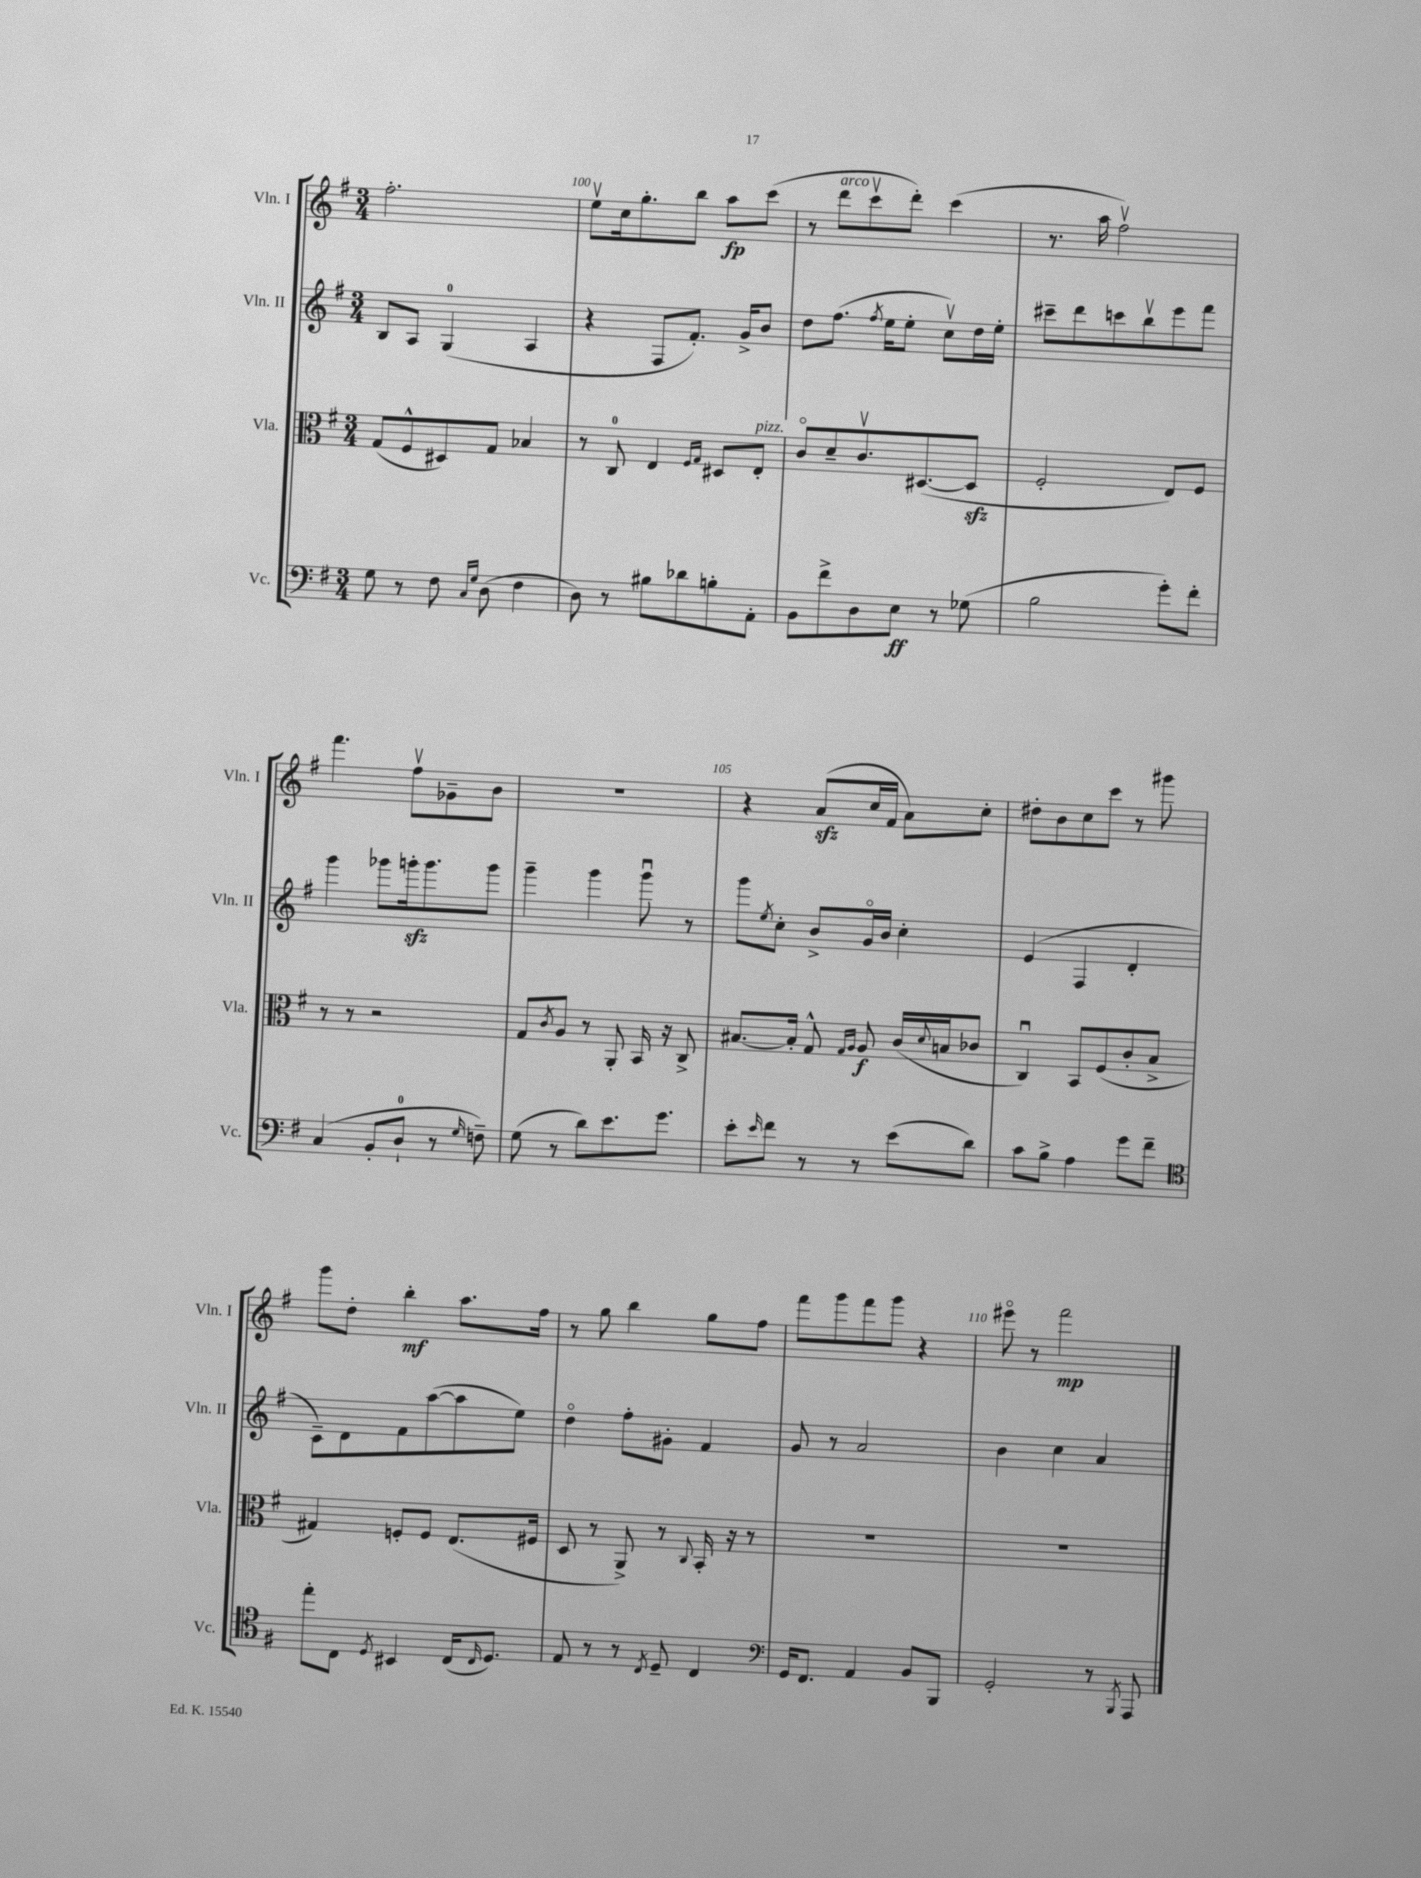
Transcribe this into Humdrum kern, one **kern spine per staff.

**kern	**dynam	**kern	**dynam	**kern	**kern	**dynam
*part4	*part4	*part3	*part3	*part2	*part1	*part1
*staff4	*staff4	*staff3	*staff3	*staff2	*staff1	*staff1
*I"Vc.	*	*I"Vla.	*	*I"Vln. II	*I"Vln. I	*
*I'Vc.	*	*I'Vla.	*	*I'Vln. II	*I'Vln. I	*
*clefF4	*	*clefC3	*	*clefG2	*clefG2	*
*k[f#]	*	*k[f#]	*	*k[f#]	*k[f#]	*
*M3/4	*	*M3/4	*	*M3/4	*M3/4	*
=99	=99	=99	=99	=99	=99	=99
8G\	.	(8G/L	.	8B/L	2.ff#'\	.
8r	.	8F#^^/	.	8A/J	.	.
8F#\	.	8D#X/)	.	(4G/	.	.
16qqC/LL	.	.	.	.	.	.
16qqG/JJ	.	.	.	.	.	.
(8D\	.	8G/J	.	.	.	.
4F#\	.	4B-X/	.	4A/	.	.
=100	=100	=100	=100	=100	=100	=100
8D\)	.	8r	.	4r	8eev\L	.
8r	.	8C/	.	.	16cc\k	.
.	.	.	.	.	8.gg'\	.
8B#X\L	.	4E/	.	8F#/L	.	.
8d-X\	.	.	.	8.f#'/J)	8bb\J	.
.	.	16qqF#/LL	.	.	.	.
.	.	16qqG/JJ	.	.	.	.
8Bn'\	.	8D#X/L	.	.	8aa\L	fp
.	.	.	.	16g^/KL	.	.
!	!	!LO:TX:a:i:t=pizz.	!	!	!	!
8AA'\J	.	8E'/J	.	8b/J	(8ccc\J	.
=101	=101	=101	=101	=101	=101	=101
8BB\L	.	8c/L	.	8dd\L	8r	.
!	!	!	!	!	!LO:TX:a:i:t=arco	!
8f#^\	.	8d~/	.	(8.ff#\J	8ddd\L	.
8D\	.	8.cv/	.	.	8cccv\	.
.	.	.	.	8qff#/	.	.
.	.	.	.	16ee\KL	.	.
8E\J	ff	.	.	8ee'\J	8ddd'\J)	.
.	.	([8.D#X/	.	.	.	.
8r	.	.	.	8ccv\L)	(4ccc\	.
(8G-X\	.	8D#zz/J]	.	16dd\L	.	.
.	.	.	.	16ee'\JJ	.	.
=102	=102	=102	=102	=102	=102	=102
2B\	.	2F#'/	.	8ccc#X~\L	8.r	.
.	.	.	.	8ddd\	.	.
.	.	.	.	.	16aa\	.
.	.	.	.	8cccn\	2ff#v\)	.
.	.	.	.	8bbv\	.	.
8g'\L)	.	8E/L)	.	8eee\	.	.
8f#'\J	.	8F#/J	.	8fff#\J	.	.
!!LO:LB:g=z
=103	=103	=103	=103	=103	=103	=103
(4C/	.	8r	.	4ggg\	4.fff#\	.
.	.	8r	.	.	.	.
8BB'/L	.	2r	.	8ggg-X\L	.	.
8D`/J	.	.	.	16gggnzz'\k	8ff#v\L	.
.	.	.	.	8.ggg\	.	.
8r	.	.	.	.	8g-X~\	.
16qqG/	.	.	.	.	.	.
8Fn~\)	.	.	.	8ggg\J	8b\J	.
=104	=104	=104	=104	=104	=104	=104
(8G\	.	8G/L	.	4ggg~\	2.r	.
.	.	8qc/	.	.	.	.
8r	.	8A/J	.	.	.	.
8d\L)	.	8r	.	4ggg\	.	.
8.e\	.	8AA'/	.	.	.	.
.	.	16BB/	.	8gggu\	.	.
8.g\J	.	16r	.	.	.	.
.	.	8C^/	.	8r	.	.
=105	=105	=105	=105	=105	=105	=105
8e'\L	.	[8.B#X/L	.	8ggg\L	4r	.
16qqe/	.	.	.	8qee/	.	.
8f#\J	.	.	.	8cc'\J	.	.
.	.	16B#'/Jk]	.	.	.	.
8r	.	8G^^/	.	8b^/L	(8azz/L	.
.	.	16qqG/LL	.	.	.	.
.	.	16qqA/JJ	.	.	.	.
8r	.	8A/	f	16g/L	16cc/L	.
.	.	.	.	16b/JJ	16f#/JJ	.
(8e\L	.	(16c/LL	.	4cc'\	8a\L)	.
.	.	8qqd/	.	.	.	.
.	.	16Bn/J	.	.	.	.
8d\J)	.	8c-X/J	.	.	8cc'\J	.
=106	=106	=106	=106	=106	=106	=106
8c\L	.	4Cu/)	.	(4e/	8dd#X'\L	.
8B^\J	.	.	.	.	8b\	.
4A\	.	8BB/L	.	4F#/	8cc\	.
.	.	(8F#/	.	.	8ccc\J	.
8g\L	.	8c'/	.	4d'/	8r	.
8f#~\J	.	8B^/J	.	.	8ggg#X\	.
!!LO:LB:g=z
=107	=107	=107	=107	=107	=107	=107
*clefC4	*	*	*	*	*	*
8ee'\L	.	4G#X/)	.	8c~\L)	8ggg\L	.
8C\J	.	.	.	8d\	8dd'\J	.
8qD/	.	.	.	.	.	.
4BB#X/	.	8Fn'/L	.	8f#\	4bb'\	mf
.	.	8F/J	.	([8aa\	.	.
(16C/KL	.	(8.E/L	.	8aa\]	8.aa\L	.
16qqC/	.	.	.	.	.	.
8.D/J)	.	.	.	.	.	.
.	.	.	.	8ee\J)	.	.
.	.	16F#X/Jk	.	.	16ff#\Jk	.
=108	=108	=108	=108	=108	=108	=108
8E/	.	8D/	.	4dd\	8r	.
8r	.	8r	.	.	8gg\	.
8r	.	8AA^/)	.	8ff#'\L	4bb\	.
8qC/	.	.	.	.	.	.
8D~/	.	8r	.	8g#X'\J	.	.
.	.	8qqC/	.	.	.	.
4C/	.	16BB'/	.	4f#/	8gg\L	.
.	.	16r	.	.	.	.
.	.	8r	.	.	8ff#\J	.
=109	=109	=109	=109	=109	=109	=109
*clefF4	*	*	*	*	*	*
16GG/KL	.	2.r	.	8g/	8fff#\L	.
8.FF#/J	.	.	.	.	.	.
.	.	.	.	8r	8ggg\	.
4AA/	.	.	.	2a/	8fff#\	.
.	.	.	.	.	8ggg\J	.
8BB/L	.	.	.	.	4r	.
8BBB/J	.	.	.	.	.	.
=110	=110	=110	=110	=110	=110	=110
2GG'/	.	2.r	.	4b\	8eee#X\	.
.	.	.	.	.	8r	.
.	.	.	.	4cc\	2fff#\	mp
8r	.	.	.	4a/	.	.
8qBBB/	.	.	.	.	.	.
8AAA/	.	.	.	.	.	.
==	==	==	==	==	==	==
*-	*-	*-	*-	*-	*-	*-
